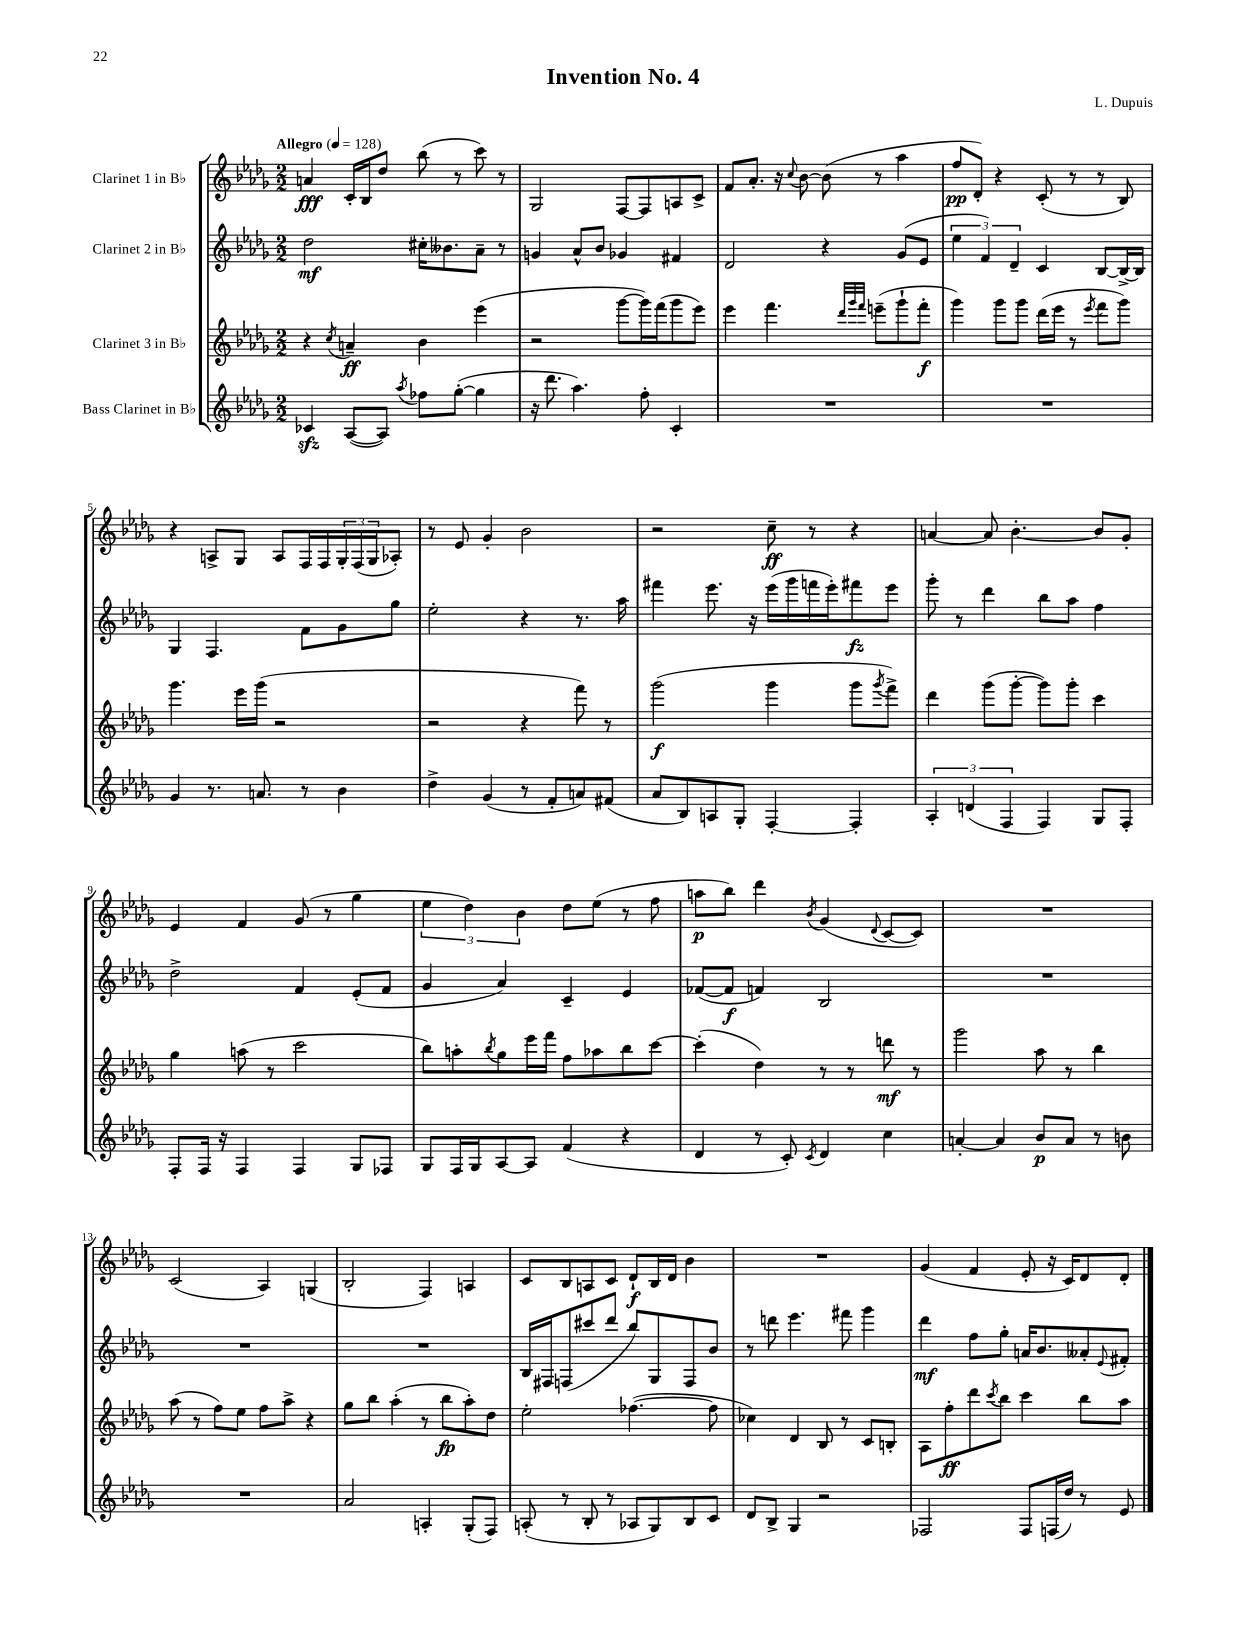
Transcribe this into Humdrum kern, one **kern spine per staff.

**kern	**kern	**kern	**kern
*staff4	*staff3	*staff2	*staff1
*clefG2	*clefG2	*clefG2	*clefG2
*k[b-e-a-d-g-]	*k[b-e-a-d-g-]	*k[b-e-a-d-g-]	*k[b-e-a-d-g-]
*M2/2	*M2/2	*M2/2	*M2/2
*MM128	*MM128	*MM128	*MM128
4c-/	4r	2dd-\	4a/
.	8qcc/	.	.
([8A-/L	4a~/	.	16c'/LL
.	.	.	16B-/J
8A-/]J)	.	.	8dd-/J
8qaa-/	.	.	.
8ff-\L	4b-\	16cc#'\LK	(8bb-\
.	.	8.b--\	.
([8gg-'\J	.	.	8r
4gg-\]	(4eee-\	8a-~\J	8ccc\)
.	.	8r	8r
=	=	=	=
16r	2r	4g/	2G-/
8.ddd-\	.	.	.
4.aa-\)	.	8a-^^/L	.
.	.	8b-/J	.
.	[8ggg-\L	4g-/	[8F/L
8ff'\	16ggg-\]L)	.	8F/]
.	(16fff\J	.	.
4c'/	8ggg-\	4f#/	8A/
.	8eee-\J)	.	8c^/J
=	=	=	=
1r	4eee-\	2d-/	8f/L
.	.	.	8.a-'/J
.	4.fff\	.	.
.	.	.	16r
.	.	.	8qqcc/
.	.	.	[8b-\
.	.	4r	(8b-\]
.	32qqddd-/LLL	.	.
.	32qqggg-/	.	.
.	32qqfff/JJJ	.	.
.	(8eee~\L	.	8r
.	8ggg-`\	(8g-/L	4aa-\
.	8fff'\J	8e-/J	.
=	=	=	=
1r	4ggg-\)	6ee-\	8ff/L
.	.	.	8d-'/J)
.	.	6f/)	.
.	8ggg-\L	.	4r
.	.	6d-~/	.
.	8ggg-\J	.	.
.	(16ddd-\LL	4c/	(8c'/
.	16eee-\JJ	.	.
.	8r	.	8r
.	8qeee-/	.	.
.	8fff\L	[8B-/L	8r
.	8ggg-\J)	16B-^/_L	8B-/)
.	.	16B-/]JJ	.
=	=	=	=
4g-/	4.ggg-\	4G-/	4r
8.r	.	4.F/	8A^/L
.	16eee-\LL	.	8G-/J
8.a/	(16ggg-\JJ	.	.
.	2r	.	8A/L
8r	.	8f\L	16F/L
.	.	.	16F/
4b-\	.	8g-\	24G-'/
.	.	.	(24F/
.	.	.	24G-/J
.	.	8gg-\J	8A-'/J)
=	=	=	=
4dd-^\	2r	2ee-'\	8r
.	.	.	8e-/
(4g-/	.	.	4g-'/
8r	4r	4r	2b-\
8f'/L	.	.	.
8a/)	8fff\)	8.r	.
(8f#/J	8r	.	.
.	.	16aa-\	.
=	=	=	=
8a-/L	(2ggg-\	4fff#\	2r
8B-/)	.	.	.
8A/	.	8.eee-\	.
8G-'/J	.	.	.
.	.	16r	.
[4F'/	4ggg-\	(16eee-\LL	8cc~\
.	.	16ggg-\	.
.	.	16fff\	8r
.	.	16eee-'\J)	.
4F'/]	8ggg-\L	8fff#\	4r
.	8qggg-/	.	.
.	8fff^\J)	8eee-\J	.
=	=	=	=
6A-'/	4ddd-\	8ggg-'\	[4a/
.	.	8r	.
(6d/	.	.	.
.	(8ggg-\L	4ddd-\	8a/]
6F/	.	.	.
.	[8ggg-'\J	.	[4.b-'\
4F/)	8ggg-\]L)	8bb-\L	.
.	8ggg-'\J	8aa-\J	.
8G-/L	4ccc\	4ff\	8b-/]L
8F'/J	.	.	8g-'/J
=	=	=	=
8F'/L	4gg-\	2dd-^\	4e-/
16F/Jk	.	.	.
16r	.	.	.
4F/	(8aa\	.	4f/
.	8r	.	.
4F/	2ccc\	4f/	(8g-/
.	.	.	8r
8G-/L	.	(8e-'/L	4gg-\
8F-/J	.	8f/J	.
=	=	=	=
8G-/L	8bb-\L)	4g-/	6ee-\
16F/L	8aa'\	.	.
.	.	.	6dd-\)
16G-/J	.	.	.
.	8qbb-/	.	.
[8A-/	8gg-\	4a-/)	.
.	.	.	6b-\
8A-/]J	16eee-\L	.	.
.	16fff\JJ	.	.
(4f/	8ff\L	4c~/	8dd-\L
.	8aa-\	.	(8ee-\J
4r	8bb-\	4e-/	8r
.	[8ccc\J	.	8ff\
=	=	=	=
4d-/	(4ccc'\]	([8f-/L	8aa\L
.	.	8f-/]J	8bb-\J)
8r	4dd-\)	4f/)	4ddd-\
8c'/)	.	.	.
8qc/	.	.	8qb-/
4d-/	8r	2B-/	(4g-/
.	8r	.	.
.	.	.	8qqd-/
4cc\	8ddd\	.	[8c/L
.	8r	.	8c/]J)
=	=	=	=
[4a'/	2ggg-\	1r	1r
4a/]	.	.	.
8b-/L	8aa-\	.	.
8a/J	8r	.	.
8r	4bb-\	.	.
8b\	.	.	.
=	=	=	=
1r	(8aa-\	1r	(2c/
.	8r	.	.
.	8ff\L)	.	.
.	8ee-\J	.	.
.	8ff\L	.	4A-/)
.	8aa-^\J	.	.
.	4r	.	(4G/
=	=	=	=
2a-/	8gg-\L	1r	2B-'/
.	8bb-\J	.	.
.	(4aa-'\	.	.
4A'/	8r	.	4F/)
.	8bb-\L	.	.
(8G-'/L	8aa-'\)	.	4A/
8F/J)	8dd-\J	.	.
=	=	=	=
(8A'/	2ee-'\	16B-/LL	8c/L
.	.	16F#/J	.
8r	.	(8F/	8B-/
8B-'/	.	8ccc#/	8A/
8r	.	8ddd-/J	8c/J
8A-/L	([4.ff-\	8bb-/L)	8d-`/L
8G-/)	.	8G-/	16B-/L
.	.	.	16d-/JJ
8B-/	.	8F/	4b-\
8c/J	8ff-\]	8b-/J	.
=	=	=	=
8d-/L	4cc-\)	8r	1r
8B-^/J	.	8ddd\	.
4G-/	4d-/	4.eee-\	.
2r	8B-/	.	.
.	8r	8fff#\	.
.	8c/L	4ggg-\	.
.	8B'/J	.	.
=	=	=	=
2F-/	8A-\L	4ddd-\	(4g-/
.	8ff'\	.	.
.	8ddd-\	8ff\L	4f/
.	8qccc/	.	.
.	8bb-\J	8gg-'\J	.
8F-/L	4ccc\	16a/LK	8e-'/
.	.	8.b-/	.
(16F/L	.	.	16r
16dd-/JJ)	.	.	16c/LK)
8r	8bb-\L	8a--'/	8d-/
.	.	8qqe-/	.
8e-/	8aa-\J	8f#'/J	8d-'/J
==	==	==	==
*-	*-	*-	*-
